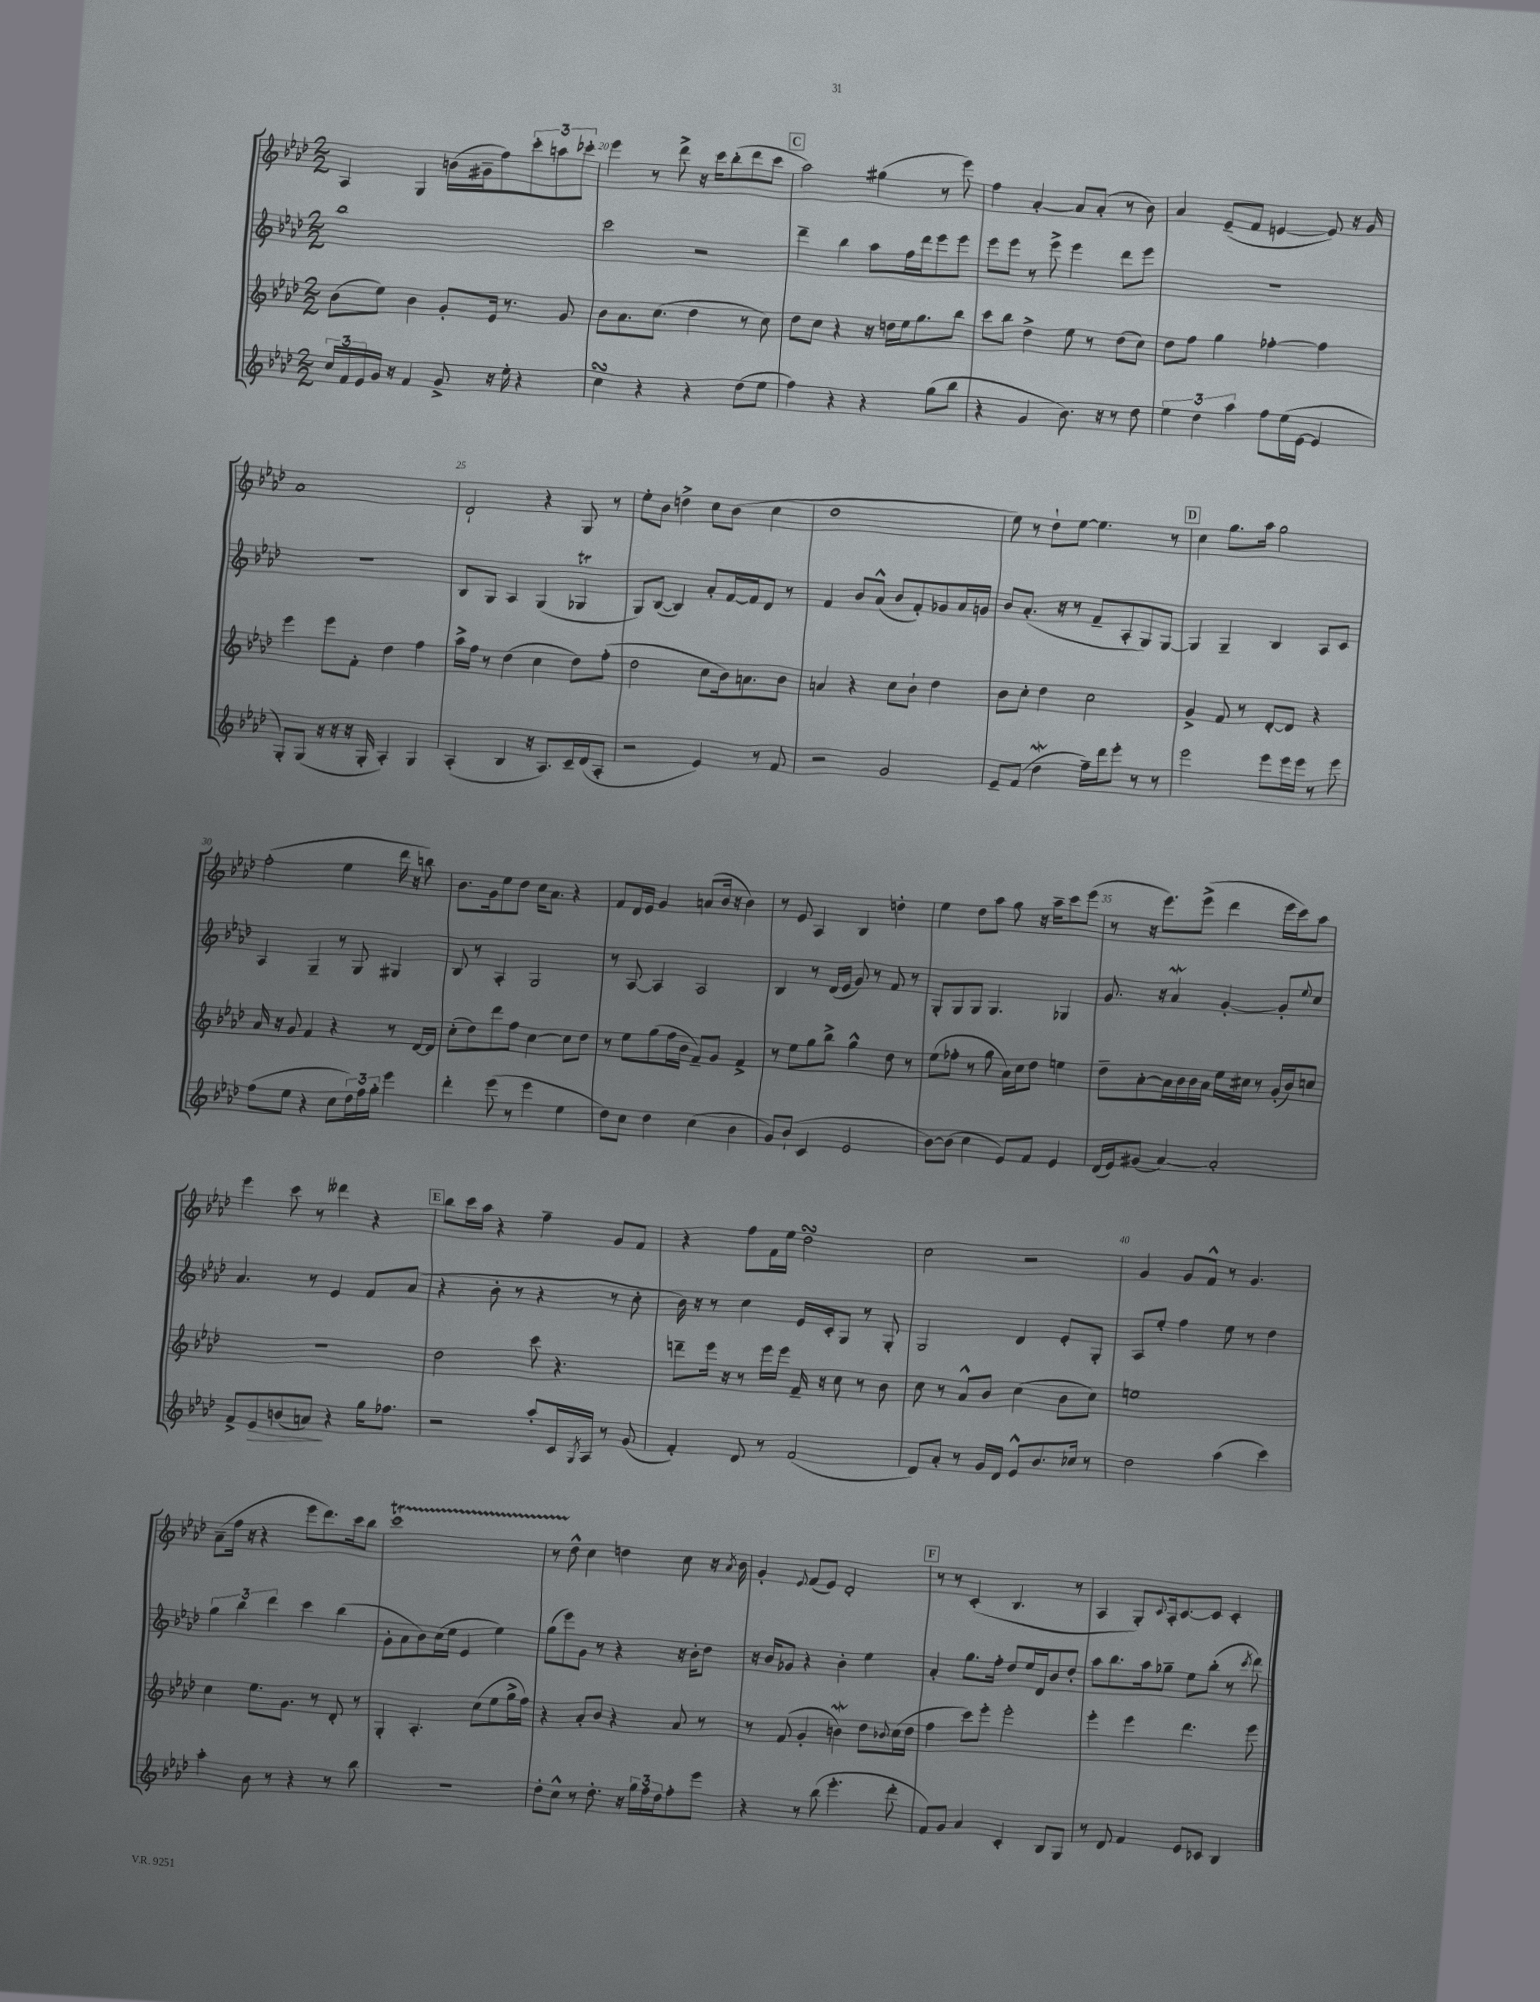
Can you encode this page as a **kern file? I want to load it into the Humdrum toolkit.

**kern	**kern	**kern	**kern
*staff4	*staff3	*staff2	*staff1
*clefG2	*clefG2	*clefG2	*clefG2
*k[b-e-a-d-]	*k[b-e-a-d-]	*k[b-e-a-d-]	*k[b-e-a-d-]
*M2/2	*M2/2	*M2/2	*M2/2
24cc/LL	(8b-\L	1bb-	4A-/
24f/	.	.	.
24e-/	.	.	.
16g/JJ	8ee-\J)	.	.
16r	.	.	.
4f/	4b-\	.	4G/
8g^/	8g'/L	.	(16b\LL
.	.	.	16g#~\J
16r	16e-/Jk	.	8ff\)
16ee-'\	8.r	.	.
4r	.	.	12ccc'\
.	.	.	12aa\
.	8g/	.	.
.	.	.	12ccc-'\J
=	=	=	=
4cc\	8b-\L	2ccc\	4eee-\
.	8.a-\	.	.
4r	.	.	8r
.	(8.cc\J	.	.
.	.	.	8ddd-^\
4r	4dd-\	2r	16r
.	.	.	16ccc\LK
.	.	.	(8bb-'\
(8dd-\L	8r	.	8ddd-\
8ee-\J	8cc\)	.	8ccc\J
=	=	=	=
4ff\)	8dd-\L	4ddd-~\	2aa-\)
.	8cc\J	.	.
4r	4r	4bb-\	.
4r	16r	8aa-\L	(4gg#\
.	16dd\LL	.	.
.	16ee-\J	16ff\L	.
.	8.gg\	16ddd-\J	.
(8gg\L	.	8eee-\	8r
8bb-\J	8bb-\J	8eee-\J	8eee-\)
=	=	=	=
4r	8ccc\L	8eee-\L	4ff\
.	8bb-\J	8eee-\J	.
4g/	4dd-^\	8r	[4a-'/
.	.	8eee-^\	.
8.b-\)	8ee-\	4eee-\	8a-/]L
.	8r	.	(8a-'/J
16r	.	.	.
8r	(8dd-\L	8ddd-\L	8r
8dd-\	8cc\J)	8eee-\J	8b-\)
=	=	=	=
6ee-\	8dd-\L	1r	4a-/
.	8ff\J	.	.
6dd-\	.	.	.
.	4gg\	.	(8e-~/L
6aa-\	.	.	.
.	.	.	8f/J
8ff\L	[4ff-'\	.	[4e/
(16ee-\L	.	.	.
[16e-\JJ	.	.	.
4e-/]	4ff-\]	.	8e/])
.	.	.	16r
.	.	.	16g/
=	=	=	=
8G'/L)	4eee-\	1r	1a-
(8G/J	.	.	.
16r	8eee-\L	.	.
16r	.	.	.
16r	8f'\J	.	.
16G'/	.	.	.
4A-'/)	4dd-\	.	.
4G/	4ff\	.	.
=	=	=	=
(4A-'/	16aa-^\LL	8B-/L	2d-`/
.	16ff\JJ	.	.
.	8r	8G/J	.
4B-/	(4dd-\	4A-/	.
16r	4cc\	(4G/	4r
8.A-/L)	.	.	.
16c~/L	8dd-\L)	4G-/	8G/
(16d-/J	.	.	.
8A-'/J	(8ff'\J	.	8r
=	=	=	=
2r	2dd-\	8G/L)	8ee-'\L
.	.	([8B-/J	8b-\J
.	.	4B-/])	4dd^\
4e-/)	8cc\L	8a-'/L	8cc\L
.	16b-\k)	[16f/L	(8b-\J
.	8.a\	16f/]J	.
8r	.	8d-/J	4cc\
8f/	8b-\J	8r	.
=	=	=	=
2r	4a/	4f/	1dd-
.	4r	8b-/L	.
.	.	(8a-^^/J	.
2g/	8cc\L	8b-/L	.
.	8b-`\J	8f'/)	.
.	4dd-\	8g-/	.
.	.	16a-/L	.
.	.	16g/JJ	.
=	=	=	=
8e-~/L	8b-\L	8b-/L	8ee-\)
(8f/J	8cc'\J	(8.a-'/J	8r
4dd-\	4dd-\	.	8dd-`\L
.	.	16r	.
.	.	8r	[8ee-\J
16ff~\LL)	2cc\	8f~/L	4.ee-\]
16ddd-\J	.	.	.
8eee-'\J	.	8A-'/	.
8r	.	8G/)	.
8r	.	[8G/J	8r
=	=	=	=
2eee-\	4g^/	4G/]	4cc\
.	8f/	4G~/	8.gg\L
.	8r	.	.
.	.	.	16aa-\Jk
8eee-\L	[8d-'/L	4B-/	2gg\
16eee-\L	8d-/]J	.	.
16eee-\JJ	.	.	.
8r	4r	8A-/L	.
8eee-\	.	8c/J	.
=	=	=	=
(8ff\L	16a-/	4A-/	(2ff'\
.	16r	.	.
8ee-\J	8g/	.	.
4r	4f/	4G~/	.
8cc\L	4r	8r	4ee-\
24dd-\L)	.	8G/	.
24ff\	.	.	.
24gg'\JJ	.	.	.
4eee-\	8r	4G#/	16ddd-\
.	.	.	16r
.	[16d-/LL	.	8bb\)
.	16d-/]JJ	.	.
=	=	=	=
4ddd-'\	(8cc'\L	8B-/	8.b-\L
.	8dd-\)	8r	.
.	.	.	16g\k
(8eee-\	8ddd-\	4A-'/	8ee-\
8r	8ff\J	.	8dd-\J
4eee-\	[4cc\	2G/	16cc\LK
.	.	.	8.a-\J
4ee-\	8cc\]L	.	4r
.	8dd-\J	.	.
=	=	=	=
8dd-\L)	8r	8r	8f/L
8cc\J	8ee-\L	[8A-/	16d-/L
.	.	.	16e-/JJ
4dd-\	(8gg\	4A-/]	4g/
.	16ff\L	.	.
.	16b-\JJ	.	.
(4cc\	8f~/L)	2A-/	(8a/L
.	8g/J	.	16b-/Jk
.	.	.	16r
4b-\	4f^/	.	4b-\)
=	=	=	=
8g/L)	8r	4B-/	8r
(8b-`/J	8ee-\L	.	8e-/
4c/	8gg\	8r	4A-/
.	8bb-^\J	(16d-/LL	.
.	.	16e-/JJ	.
2e-/	4gg^^\	8g/)	4B-/
.	.	8r	.
.	8dd-\	8f/	4dd'\
.	8r	8r	.
=	=	=	=
[8b-\L)	(8ee-\L	8G'/L	4ee-\
(8b-\]J	8ff-'\J	8G/	.
4cc\	8r	8G/J	8dd-\L
.	8gg\	4.G/	8aa-\J
8e-/L)	16a-\LL)	.	8gg\
.	16cc\J	.	.
8f/J	8dd-\J	.	16r
.	.	.	16aa-~\LK
4e-/	4ee\	4G-/	8ccc\
.	.	.	(8eee-\J
=	=	=	=
(16d-/LL	8dd-~\L	8.g/	8r
16e-/J)	.	.	.
(8g#/J	[8a-'\	.	16r
.	.	16r	8.eee-\L)
[4a-/)	16a-\]L	4a-/	.
.	16b-\	.	.
.	16b-\	.	(8eee-^\J
.	16a-\JJ	.	.
2a-'/]	16ee-\LL	[4g'/	4ddd-\
.	16cc#\JJ	.	.
.	8r	.	.
.	(16g'/LL	8g'/]L	16eee-\LL
.	16b-/J)	.	16ccc\J)
.	.	8qqee-/	.
.	8cc/J	8cc/J	8aa-\J
=	=	=	=
8f^/L	1r	4.a-/	4eee-\
8e-/	.	.	.
(8b/	.	.	8ccc\
8a/J)	.	8r	8r
4r	.	4e-/	4ddd--\
16gg\LK	.	8f/L	4r
8.ff-\J	.	.	.
.	.	(8a-/J	.
=	=	=	=
2r	2dd-\	4r	8bb-\L
.	.	.	16ccc\L
.	.	.	16aa-\JJ
.	.	8b-'\	4r
.	.	8r	.
8aa-'/L	8ccc\	4r	4ff~\
16c/L	4.r	.	.
8qG/	.	.	.
16A-/JJ	.	.	.
8r	.	8r	8g/L
(8g/	.	8cc'\	8f/J
=	=	=	=
4f'/)	8ddd~\L	16b-\)	4r
.	.	16r	.
.	16eee-\Jk	8r	.
.	16r	.	.
8d-/	8r	4cc\	8ff\L
8r	16eee-\LL	.	16f\L
.	16eee-\JJ	.	16ee-\JJ
(2f/	16f~/	16e-/LL	2dd-\
.	16r	16c'/J	.
.	8cc\	8G/J	.
.	8r	8r	.
.	8b-\	8G'/	.
=	=	=	=
8d-/L)	8cc\	2G/	2cc\
8a-'/J	8r	.	.
8r	8a-^^/L	.	.
16g/LL	8b-/J	.	.
16d-/JJ	.	.	.
8e-^^/L	(4cc\	4d-/	2r
8.b-/	.	.	.
.	8b-\L	8e-'/L	.
16cc-/Jk	.	.	.
8r	8cc\J)	8G'/J	.
=	=	=	=
2dd-\	1ee	8A-/L	4g/
.	.	8ee-'/J	.
.	.	4ff\	8g/L
.	.	.	8f^^/J
(4aa-\	.	8ee-\	8r
.	.	8r	4.g/
4ccc\)	.	4dd-\	.
=	=	=	=
4aa-'\	4cc\	6gg\	(8a-~\L
.	.	.	16ff\Jk
.	.	6bb-\	.
.	.	.	16r
8b-\	8.ee-\L	.	4r
.	.	6ddd-\	.
8r	.	.	.
.	8.g\J	.	.
4r	.	4ccc\	8eee-\L
.	8r	.	8.ddd-\)
8r	8d-'/	(4bb-\	.
.	.	.	16ccc\k
8bb-\	8r	.	8bb-\J
=	=	=	=
1r	4G'/	8g'\L	1ccc
.	.	8a-\	.
.	4.A-'/	8b-\)	.
.	.	(16cc\L	.
.	.	16ee-\JJ	.
.	.	4e-/	.
.	(8cc\L	.	.
.	8ee-\	4ee-\)	.
.	16gg^\L	.	.
.	16ff\JJ)	.	.
=	=	=	=
8dd-'\L	4r	(8gg\L	8r
8cc^^\J	.	8eee-\)	8dd-^^\
8r	8a-'/L	8g\J	4cc\
8.dd-'\	8b-/J	8r	.
.	4r	4r	4dd\
16r	.	.	.
24gg\LL	.	.	.
24ff\	.	.	.
24dd-\J	.	.	.
8ff'\	8a-/	16r	8cc\
.	.	16b-'\LK	.
8eee-\J	8r	8dd-\J	16r
.	.	.	8qa-/
.	.	.	16b-\
=	=	=	=
4r	8r	16r	4g'/
.	.	16b-/LK	.
.	(8f/	8g-/J	.
.	.	.	8qqe-/
8r	4g'/	4r	(8f/L
(8bb-\	.	.	8e-/J)
4.eee-'\	4b\)	4b-'\	2d-'/
.	8dd-\L	4ee-\	.
.	8qqb-/	.	.
8ddd-'\	(16cc\L	.	.
.	16dd-\JJ	.	.
=	=	=	=
8f/L)	4ff\	4a-'/	8r
8g/J	.	.	8r
4a-/	8ccc\L)	8.gg\L	(4c'/
.	8eee-'\J	.	.
.	.	16ff'\Jk	.
4c'/	2eee-'\	8dd-/L	4.B-/
.	.	16ee-/L	.
.	.	16d-/J	.
8B-/L	.	8b-/	.
8G/J	.	8dd-'/J	8r
=	=	=	=
8r	4eee-'\	8aa-\L	4A-/
8d-/	.	8.bb-\	.
4f/	4eee-\	.	8G'/L)
.	.	16aa-\k	.
.	.	.	8qqc/
.	.	8gg-~\J	16A-'/k
.	.	.	[8.c/
8e-/L	4.ddd-\	8ee-\L	.
8c-/J	.	(8bb-'\J	8c/]J
4B-/	.	8r	4c'/
.	.	8qccc/	.
.	8eee-\	8ddd-\)	.
==	==	==	==
*-	*-	*-	*-
